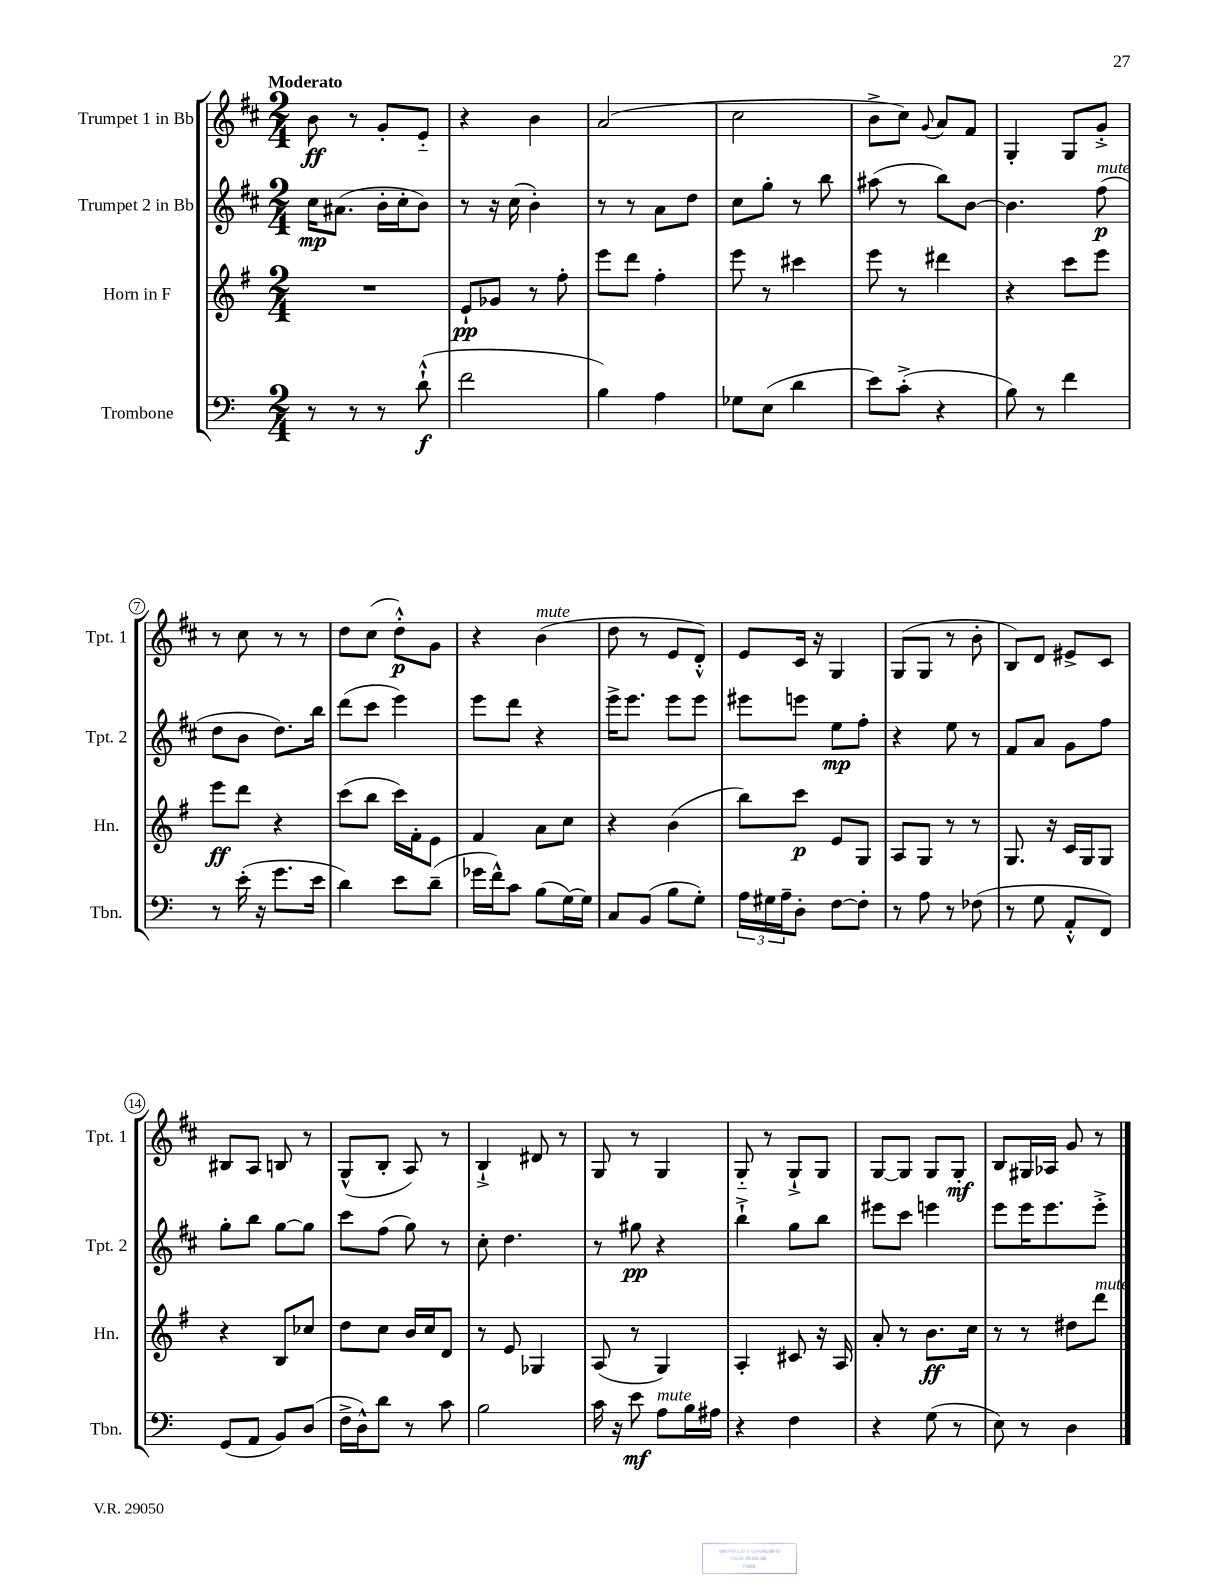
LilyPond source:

<<
\new StaffGroup <<
\new Staff = "s0" \with { instrumentName = "Trumpet 1 in Bb" shortInstrumentName = "Tpt. 1" } {
    \clef treble \key d \major \numericTimeSignature \time 2/4 \tempo "Moderato"
    b'8\ff r8 g'8-. e'8-_ |
    r4 b'4 |
    a'2( |
    cis''2 |
    b'8-> cis''8) \appoggiatura { g'8 } a'8 fis'8 |
    g4-. g8 g'8-.-> |
    r8 cis''8 r8 r8 |
    d''8 cis''8( d''8-.-^\p) g'8 |
    r4 b'4^\markup { \italic "mute" }( |
    d''8 r8 e'8 d'8-.-^) |
    e'8 cis'16 r16 g4 |
    g8( g8 r8 b'8-. |
    b8) d'8 eis'8-> cis'8 |
    bis8 a8 b8 r8 |
    g8-^( b8-. a8) r8 |
    b4-!-> dis'8 r8 |
    g8 r8 g4 |
    g8-_ r8 g8-!-> g8 |
    g8~ g8 g8 g8-.\mf |
    b8 gis16 aes16 g'8 r8 \bar "|." |
}
\new Staff = "s1" \with { instrumentName = "Trumpet 2 in Bb" shortInstrumentName = "Tpt. 2" } {
    \clef treble \key d \major \numericTimeSignature \time 2/4
    cis''16\mp ais'8.( b'16-. cis''16-. b'8) |
    r8 r16 cis''16( b'4-.) |
    r8 r8 a'8 d''8 |
    cis''8 g''8-. r8 b''8 |
    ais''8( r8 b''8) b'8~ |
    b'4. fis''8\p^\markup { \italic "mute" }( |
    d''8 b'8 d''8.) b''16 |
    d'''8( cis'''8 e'''4) |
    e'''8 d'''8 r4 |
    e'''16-> e'''8. e'''8 e'''8 |
    eis'''8 e'''8 e''8\mp fis''8-. |
    r4 e''8 r8 |
    fis'8 a'8 g'8 fis''8 |
    g''8-. b''8 g''8~ g''8 |
    cis'''8 fis''8( g''8) r8 |
    cis''8-. d''4. |
    r8 gis''8\pp r4 |
    b''4-!-> g''8 b''8 |
    eis'''8 cis'''8 e'''4 |
    e'''8 e'''16 e'''8. e'''8-.-> \bar "|." |
}
\new Staff = "s2" \with { instrumentName = "Horn in F" shortInstrumentName = "Hn." } {
    \clef treble \key g \major \numericTimeSignature \time 2/4
    R2 |
    e'8-!\pp ges'8 r8 fis''8-. |
    e'''8 d'''8 fis''4-. |
    e'''8 r8 cis'''4 |
    e'''8 r8 dis'''4 |
    r4 c'''8 e'''8 |
    e'''8\ff d'''8 r4 |
    c'''8( b''8 c'''16) fis'16-. e'8 |
    fis'4 a'8 c''8 |
    r4 b'4( |
    b''8) c'''8\p e'8 g8 |
    a8 g8 r8 r8 |
    g8. r16 c'16 g16 g8 |
    r4 b8 ces''8 |
    d''8 c''8 b'16 c''16 d'8 |
    r8 e'8 ges4 |
    a8( r8 g4) |
    a4-. cis'8 r16 a16 |
    a'8-. r8 b'8.\ff c''16 |
    r8 r8 dis''8 d'''8^\markup { \italic "mute" } \bar "|." |
}
\new Staff = "s3" \with { instrumentName = "Trombone" shortInstrumentName = "Tbn." } {
    \clef bass \key c \major \numericTimeSignature \time 2/4
    r8 r8 r8 d'8-!-^\f( |
    f'2 |
    b4) a4 |
    ges8 e8( d'4 |
    e'8) c'8-.->( r4 |
    b8) r8 f'4 |
    r8 e'16-.( r16 g'8. e'16 |
    d'4) e'8 d'8--( |
    ges'16 f'16-^) c'8 b8( g16~) g16 |
    c8 b,8( b8 g8-.) |
    \tuplet 3/2 { a16 gis16 a16-- } d8-. f8~ f8-. |
    r8 a8 r8 fes8( |
    r8 g8 a,8-.-^ f,8) |
    g,8( a,8 b,8) d8( |
    f16-> d16-^) d'8 r8 c'8 |
    b2 |
    c'16 r16 e'8\mf a8^\markup { \italic "mute" } b16 ais16 |
    r4 f4 |
    r4 g8( r8 |
    e8) r8 d4 \bar "|." |
}
>>
>>
\layout { \context { \Score \override BarNumber.stencil = #(make-stencil-circler 0.1 0.3 ly:text-interface::print) } }
